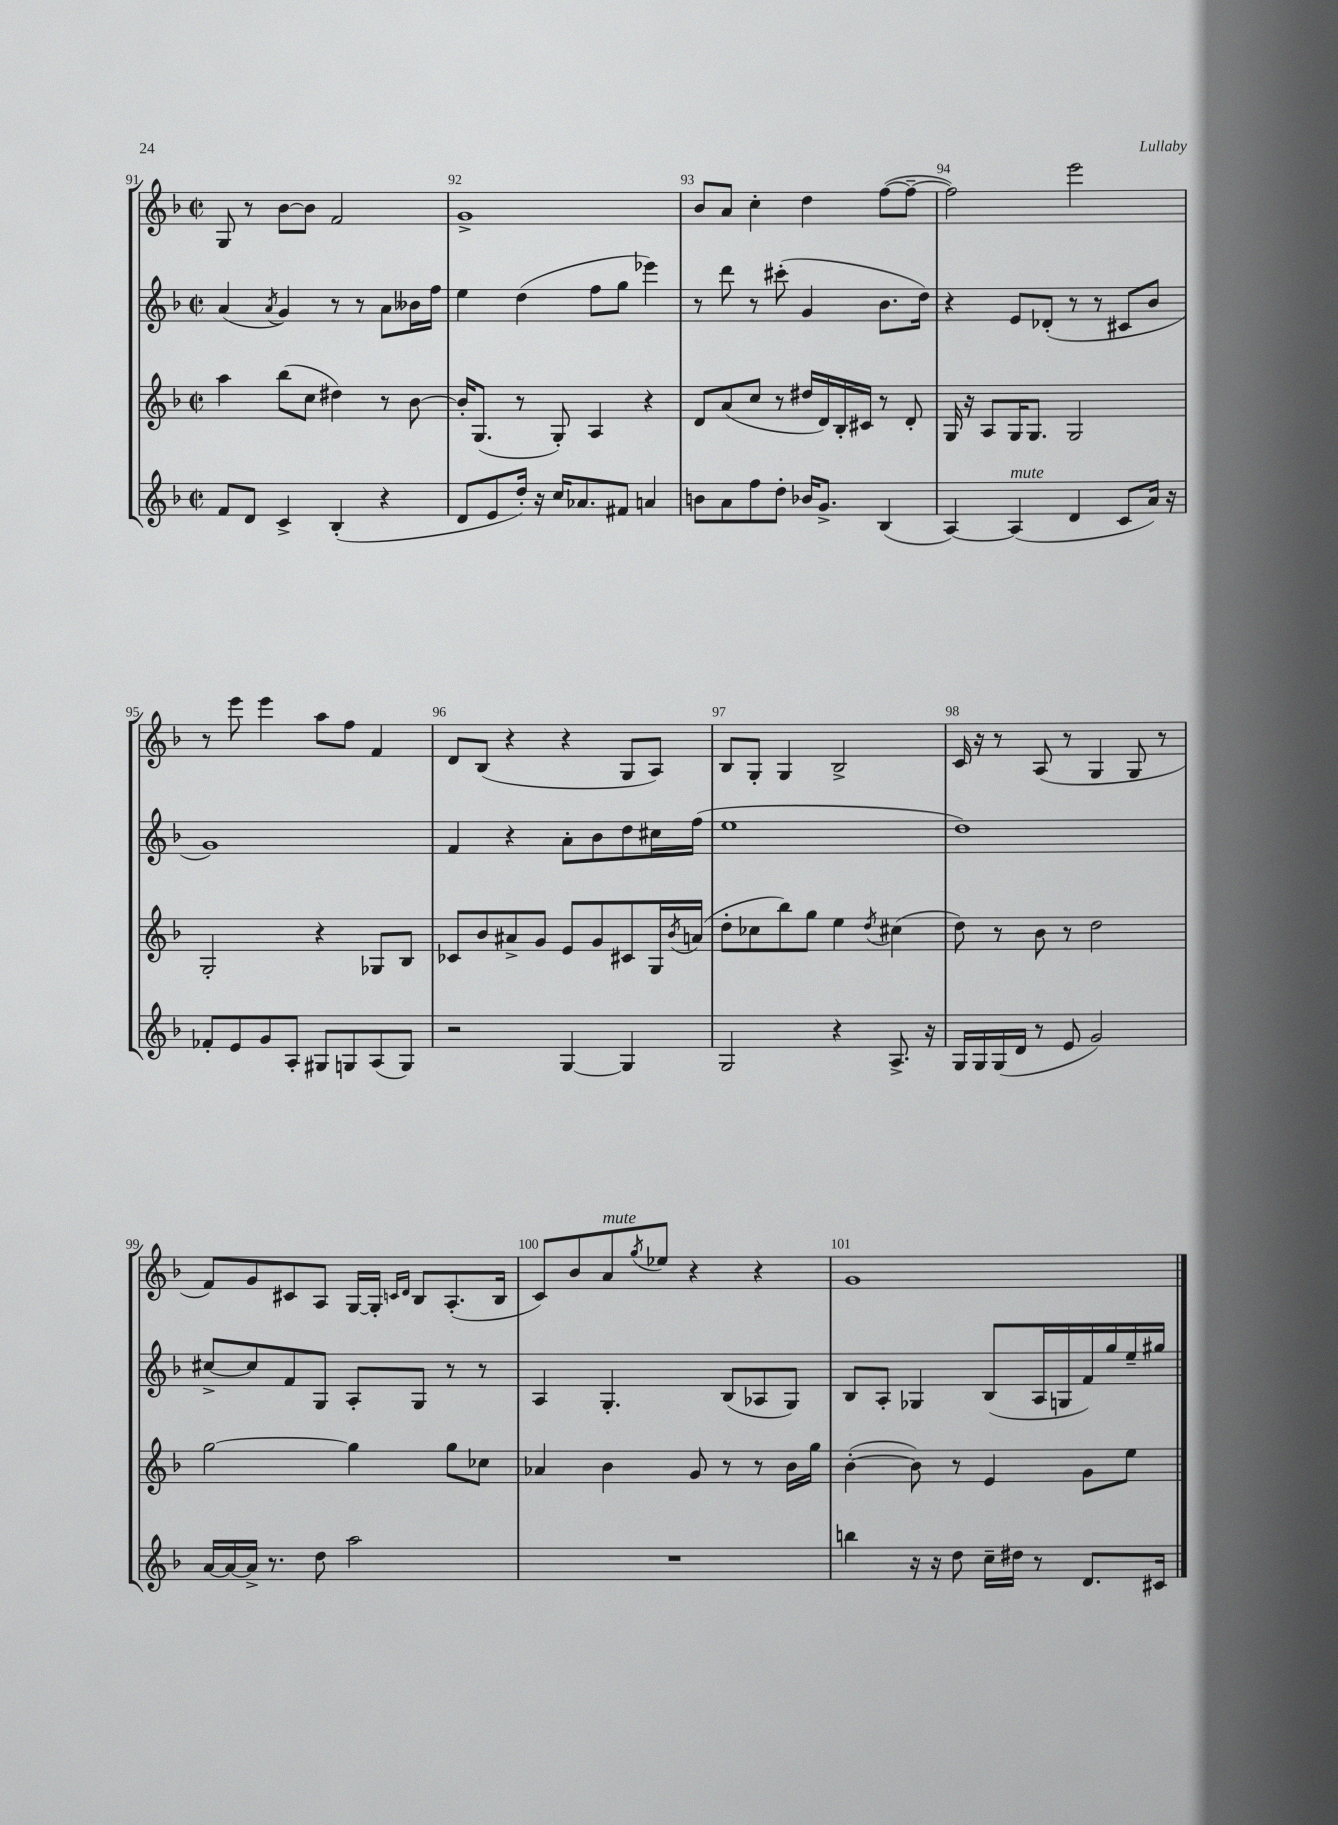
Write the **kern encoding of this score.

**kern	**kern	**kern	**kern
*staff4	*staff3	*staff2	*staff1
*clefG2	*clefG2	*clefG2	*clefG2
*k[b-]	*k[b-]	*k[b-]	*k[b-]
*M2/2	*M2/2	*M2/2	*M2/2
*met(c|)	*met(c|)	*met(c|)	*met(c|)
8f	4aa	(4a	8G
8d	.	.	8r
.	.	8qa	.
4c^	(8bb-	4g)	[8b-
.	8cc	.	8b-]
(4B-'	4dd#)	8r	2f
.	.	8r	.
4r	8r	8a	.
.	[8b-	16b--	.
.	.	16ff	.
=	=	=	=
8d	16b-']	4ee	1g^
.	(8.G	.	.
8e	.	.	.
16dd')	8r	(4dd	.
16r	.	.	.
16cc	8G')	.	.
8.a-	.	.	.
.	4A	8ff	.
8f#	.	8gg	.
4a	4r	4eee-)	.
=	=	=	=
8b	8d	8r	8b-
8a	(8a	8ddd	8a
8ff	8cc	8r	4cc'
8dd'	8r	(8ccc#'	.
16b-	16dd#	4g	4dd
8.g^	16d)	.	.
.	16B-'	.	.
.	16c#	.	.
(4B-	8r	8.b-	([8ff
.	8d'	.	8ff~_
.	.	16dd)	.
=	=	=	=
[4A)	16G	4r	2ff])
.	16r	.	.
.	8A	.	.
(4A]	16G	8e	.
.	8.G	.	.
.	.	(8d-'	.
4d	2G	8r	2eee
.	.	8r	.
8c	.	8c#	.
16a)	.	8b-	.
16r	.	.	.
=	=	=	=
8f-'	2G'	1g)	8r
8e	.	.	8eee
8g	.	.	4eee
8A'	.	.	.
8G#	4r	.	8aa
8G	.	.	8ff
(8A	8G-	.	4f
8G)	8B-	.	.
=	=	=	=
2r	8c-	4f	8d
.	8b-	.	(8B-
.	8a#^	4r	4r
.	8g	.	.
[4G	8e	8a'	4r
.	8g	8b-	.
4G]	8c#	8dd	8G
.	16G	16cc#	8A)
.	8qb-	.	.
.	(16a	(16ff	.
=	=	=	=
2G	8dd'	1ee	8B-
.	8cc-	.	8G'
.	8bb-)	.	4G
.	8gg	.	.
4r	4ee	.	2B-^
.	8qdd	.	.
8.A^	(4cc#	.	.
16r	.	.	.
=	=	=	=
16G	8dd)	1dd)	16c
16G	.	.	16r
(16G	8r	.	8r
16d	.	.	.
8r	8b-	.	(8A
8e	8r	.	8r
2g)	2dd	.	4G
.	.	.	8G
.	.	.	8r
=	=	=	=
[16a	[2gg	[8cc#^	8f)
16a_	.	.	.
16a^]	.	8cc#]	8g
8.r	.	.	.
.	.	8f	8c#
8dd	.	8G	8A
2aa	4gg]	8A'	[16G
.	.	.	16G']
.	.	.	16qqc
.	.	.	16qqd
.	.	8G	8B-
.	8gg	8r	(8.A'
.	8cc-	8r	.
.	.	.	16B-
=	=	=	=
1r	4a-	4A	8c)
.	.	.	8b-
.	4b-	4.G'	8a
.	.	.	8qgg
.	.	.	8ee-
.	8g	.	4r
.	8r	(8B-	.
.	8r	8A-	4r
.	16b-	8G)	.
.	16gg	.	.
=	=	=	=
4bb	([4b-'	8B-	1g
.	.	8A'	.
16r	8b-])	4G-	.
16r	.	.	.
8dd	8r	.	.
16cc~	4e	(8B-	.
16dd#	.	.	.
8r	.	16A	.
.	.	16G	.
8.d	8g	16f)	.
.	.	16gg	.
.	8ee	16ee~	.
16c#	.	16gg#	.
==	==	==	==
*-	*-	*-	*-
